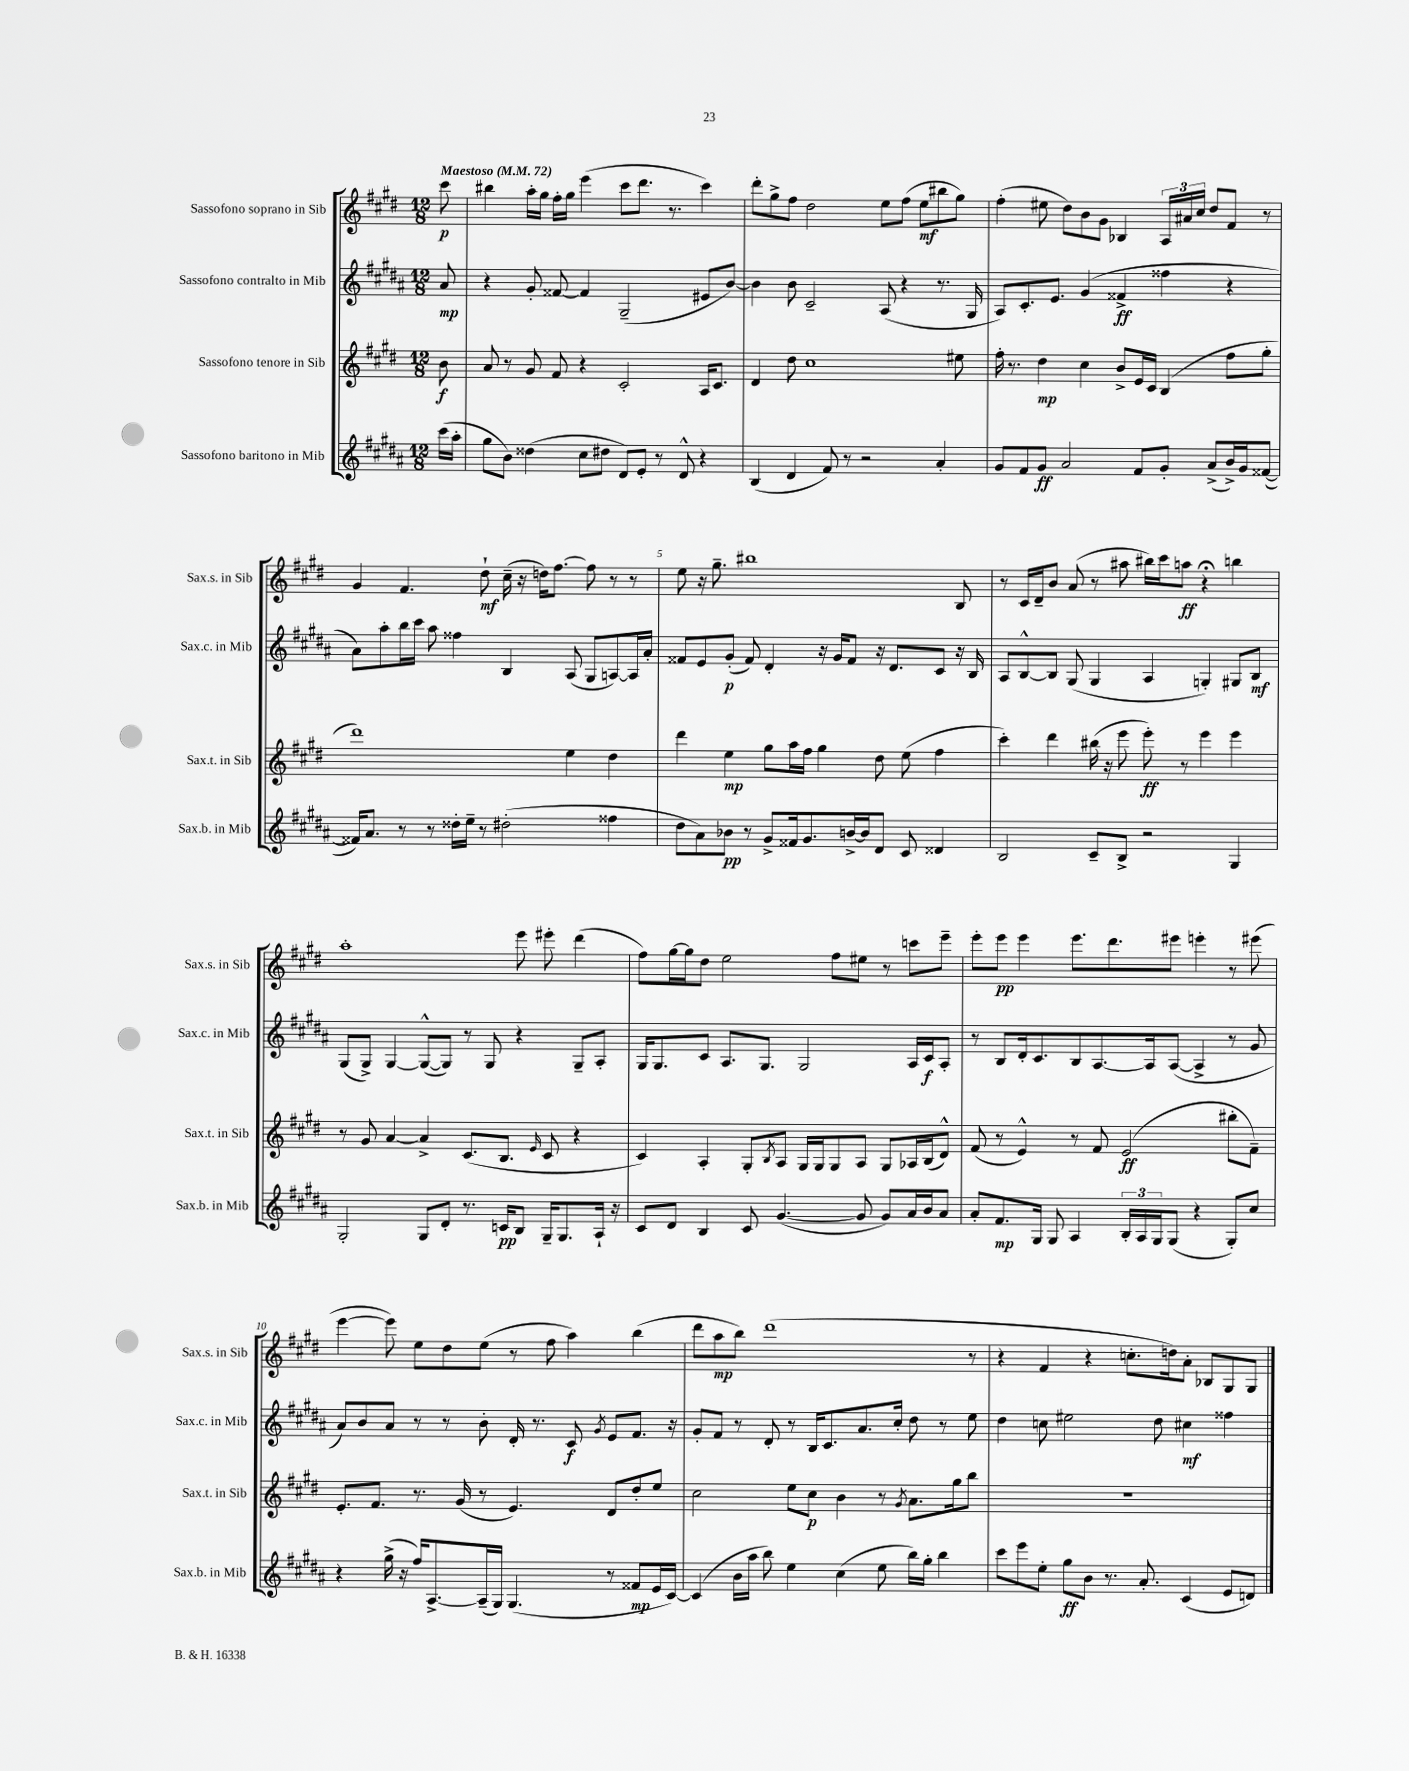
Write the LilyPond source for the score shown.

<<
\new StaffGroup <<
\new Staff = "s0" \with { instrumentName = "Sassofono soprano in Sib" shortInstrumentName = "Sax.s. in Sib" } {
    \clef treble \key e \major \numericTimeSignature \time 12/8 \partial 8 \tempo "Maestoso" 4 = 72
    cis'''8\p |
    bis''4 a''16-. gis''16 fis''16-. gis''16 e'''4( cis'''8 dis'''8. r8. cis'''4) |
    dis'''8-. gis''8-> fis''8 dis''2 e''8 fis''8( e''8\mf bis''8 gis''8) |
    fis''4-.( eis''8 dis''8) b'8 gis'8 bes4 \tuplet 3/2 { a16 ais'16 cis''16 } dis''8 fis'8 r8 |
    gis'4 fis'4. dis''8-!\mf cis''16--( r16 d''16) fis''8.~ fis''8 r8 r8 |
    e''8 r16 gis''8.-- bis''1 b8 |
    r8 cis'16 dis'16-- b'8 a'8( r8 ais''8 bis''16) cis'''16 a''8\ff r4\fermata b''4 |
    a''1-. e'''8 eis'''8-. dis'''4( |
    fis''8) gis''16~ gis''16 dis''8 e''2 fis''8 eis''8 r8 c'''8 e'''8-- |
    e'''8-. e'''8\pp e'''4 e'''8. dis'''8. eis'''8 e'''4-. r8 eis'''8( |
    e'''4~ e'''8) e''8 dis''8 e''8( r8 fis''8 a''4) b''4( |
    dis'''8 a''8\mp b''8) dis'''1( r8 |
    r4 fis'4 r4 c''8.-. d''16) a'8-. bes8 gis8 gis8 \bar "|." |
}
\new Staff = "s1" \with { instrumentName = "Sassofono contralto in Mib" shortInstrumentName = "Sax.c. in Mib" } {
    \clef treble \key b \major \numericTimeSignature \time 12/8 \partial 8
    ais'8\mp |
    r4 gis'8-. fisis'8~ fisis'4 gis2--( eis'8 b'8~) |
    b'4 b'8 cis'2-- ais8( r4 r8. gis16 |
    ais8) cis'8.-. e'8. gis'4( fisis'4->\ff fisis''4 r4 |
    ais'8) ais''8-. b''16 cis'''16 ais''8 fisis''4 b4 ais8( gis8 a8~) a16 ais'16-. |
    fisis'8 e'8 gis'8-.\p( fisis'8) dis'4-. r16 gis'16 fisis'8 r16 dis'8. cis'8 r16 b16 |
    ais8 b8~-^ b8 gis8( gis4 ais4 g4-.) gis8 b8\mf |
    gis8( gis8->) gis4~ gis8~-^( gis8) r8 gis8 r4 gis8-- ais8-. |
    gis16 gis8. cis'8 ais8. gis8. gis2 ais16 cis'16\f ais8-. |
    r8 b8 dis'16-. cis'8. b8 ais8.~ ais16 ais8~( ais4-> r8 gis'8 |
    ais'8) b'8 ais'8 r8 r8 b'8-. dis'16-. r8. cis'8\f \acciaccatura { gis'8 } e'8 fis'8. r16 |
    gis'8-. fis'8 r8 dis'8-. r8 b16 cis'8. ais'8. cis''16-. dis''8 r8 e''8 |
    dis''4 c''8 eis''2 dis''8 cis''4\mf fisis''4 \bar "|." |
}
\new Staff = "s2" \with { instrumentName = "Sassofono tenore in Sib" shortInstrumentName = "Sax.t. in Sib" } {
    \clef treble \key e \major \numericTimeSignature \time 12/8 \partial 8
    b'8\f |
    a'8 r8 gis'8 fis'8 r4 cis'2-. a16 cis'8. |
    dis'4 dis''8 cis''1 eis''8 |
    fis''16-. r8. dis''4\mp cis''4 b'8-> e'16 cis'16 b4( fis''8 gis''8-. |
    dis'''1) e''4 dis''4 |
    dis'''4 e''4\mp gis''8 a''16 fis''16 gis''4 dis''8 e''8( fis''4 |
    cis'''4-.) dis'''4 bis''16( r16 e'''8 e'''8-.\ff) r8 e'''4 e'''4 |
    r8 gis'8 a'4~ a'4-> cis'8.( b8. \grace { e'16 } cis'8 r4 |
    cis'4) a4-. gis8-. \acciaccatura { b8 } a8 gis16 gis16 gis8 a8 gis8 aes16 b16( dis'8-^) |
    fis'8( r8 e'4-^) r8 fis'8 e'2\ff( bis''8-. fis'8--) |
    e'8.-. fis'8. r8. gis'16( r8 e'4.) dis'8 dis''8-. e''8 |
    cis''2 e''8 cis''8\p b'4 r8 \acciaccatura { gis'8 } a'8. gis''16 b''8 |
    R1. \bar "|." |
}
\new Staff = "s3" \with { instrumentName = "Sassofono baritono in Mib" shortInstrumentName = "Sax.b. in Mib" } {
    \clef treble \key b \major \numericTimeSignature \time 12/8 \partial 8
    cis'''16( ais''16-. |
    gis''8 b'8) disis''4( cis''8 dis''8 dis'8) e'8-. r8 dis'8-^ r4 |
    b4( dis'4 fis'8) r8 r2 ais'4-. |
    gis'8 fis'8 gis'8\ff ais'2 fis'8 gis'8-. ais'8->( b'16->) gis'16 fisis'8~( |
    fisis'16) ais'8. r8 r8 disis''16-. e''16-- r8 dis''2-.( fisis''4 |
    dis''8 ais'8) bes'8\pp r8 gis'8-> fisis'16 gis'8. b'16~-> b'16 dis'8 cis'8 disis'4 |
    b2 cis'8-- b8-> r2 gis4 |
    gis2-. gis8 dis'8-. r8. c'16\pp b8 gis16-- gis8. ais16-! r16 |
    cis'8 dis'8 b4 cis'8 gis'4.~( gis'8 gis'8) ais'16 b'16 ais'8 |
    ais'8-. fis'8.\mp gis16 gis8 ais4 \tuplet 3/2 { b16-. ais16 gis16 } gis8( r4 gis8-.) cis''8 |
    r4 gis''16->( r16 fis''16) ais8.~-> ais16--( gis16) gis4.( r8 fisis'8\mp e'16 cis'16~) |
    cis'4( b'16 ais''16 b''8) e''4 cis''4( e''8 b''16) gis''16-. b''4 |
    cis'''8 e'''8 e''8-. gis''8\ff b'8 r8. ais'8.-. cis'4( e'8 d'8) \bar "|." |
}
>>
>>
\layout { \context { \Score \override BarNumber.break-visibility = ##(#f #t #t) barNumberVisibility = #(every-nth-bar-number-visible 5) } }
